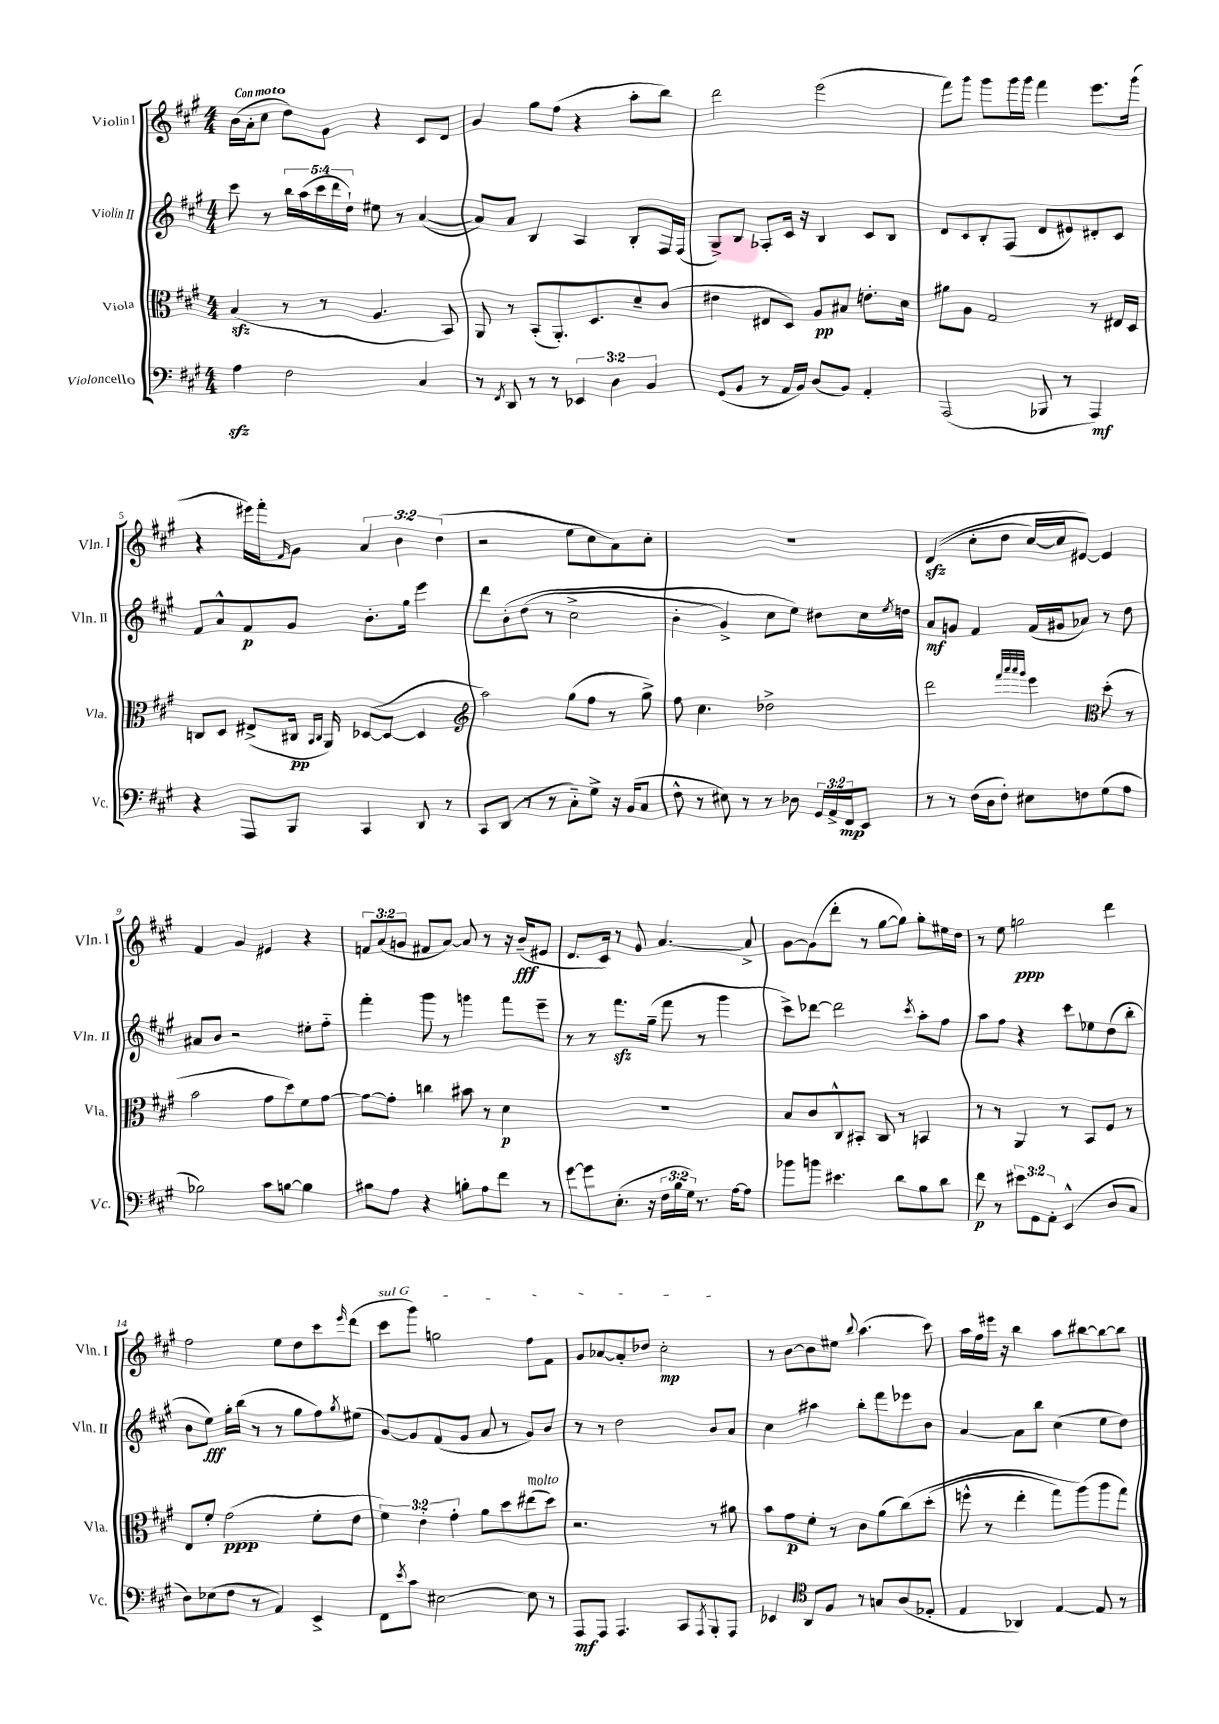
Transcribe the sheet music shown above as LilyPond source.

<<
\new StaffGroup <<
\new Staff = "s0" \with { instrumentName = "Violin I" shortInstrumentName = "Vln. I" } {
    \clef treble \key a \major \numericTimeSignature \time 4/4 \override Staff.TupletNumber.text = #tuplet-number::calc-fraction-text \tempo "Con moto"
    b'16( a'16-. cis''8 d''8) gis'8 r4 cis'8 d'8 |
    gis'4 gis''8 fis''8( r4 a''8-. b''8) |
    d'''2 e'''2( |
    fis'''8) gis'''8 gis'''8 gis'''16 gis'''16 fis'''4 e'''8. gis'''16( |
    r4 eis'''16) fis'''16-. \grace { fis'16 } gis'8 \tuplet 3/2 { a'4 b'4 d''4( } |
    r2 e''8 cis''8 a'8) cis''8-. |
    R1 |
    d'4\sfz(\( cis''8-. d''8 cis''16~) cis''16 eis'8~\) eis'4 |
    fis'4 gis'4 eis'4 r4 |
    \tuplet 3/2 { f'8 a'8( g'8 } fis'8 a'8~) a'8 r8 r16 b'16--\fff( eis'8 |
    d'8. cis'16) r8 gis'8 a'4.~ a'8-> |
    gis'8~ gis'8( d'''8-. r8 gis''8~ gis''8) gis''8-. eis''16 d''16 |
    r8 e''8 g''2\ppp d'''4 |
    fis''2 e''8 d''8 cis'''8 \grace { e'''16 } d'''8( |
    \once \override TextSpanner.bound-details.left.text = \markup { \italic "sul G" } cis'''8\startTextSpan gis'''8) g''2 fis''8 fis'8 |
    gis'8 aes'8~ aes'8-. des''8 cis''2-.\mp\stopTextSpan |
    r8 b'8~ b'8 eis''8 \appoggiatura { b''8 } a''4.( cis'''8) |
    a''16 fis''16 eis'''16 r16 b''4 a''8 bis''8~ bis''8~ bis''8 \bar "|." |
}
\new Staff = "s1" \with { instrumentName = "Violin II" shortInstrumentName = "Vln. II" } {
    \clef treble \key a \major \numericTimeSignature \time 4/4 \override Staff.TupletNumber.text = #tuplet-number::calc-fraction-text
    cis'''8 r8 \tuplet 5/4 { b''16 a''16( cis'''16 d'''16 d''16-!) } eis''8 r8 a'4~( |
    a'8) a'8 b4 a4 b8-. fis16 fis16( |
    gis8->) b8 aes8-. cis'16 r16 b4 cis'8 b8 |
    d'8 cis'8 b8-. fis8( d'8 eis'8) dis'8-. cis'8 |
    fis'8 a'8-^ fis'8\p gis'8 b'8.-. gis''16 e'''4 |
    d'''8 b'8-.\( d''8( r8 cis''2-> |
    b'4-. gis'4->) cis''8 e''8\) dis''8 cis''16 \acciaccatura { e''8 } d''16 |
    a'8\mf g'8 fis'4 fis'16( gis'16 aes'8) r8 d''8 |
    ais'8 b'8 r2 eis''8-. fis''8-_ |
    fis'''4-. gis'''8 r8 g'''4 fis'''8 e'''8-- |
    r8 r8 fis'''8.\sfz gis''16--( fis'''8 r8 gis'''4 |
    cis'''8->) des'''8~ des'''2 \acciaccatura { cis'''8 } a''8-. fis''8 |
    a''8 fis''8 r4 cis'''8 ees''8 d''8( b''8-. |
    b'8 e''8\fff) gis''16-. b''16( r8 r8 gis''8 fis''8) \acciaccatura { gis''8 } eis''8( |
    gis'8~) gis'8 fis'8( gis'8 a'8 r8 gis'8) b'8 |
    r8 r8 d''2 b'8 a'8 |
    cis''4 ais''4 b''8-. fis'''8 ees'''8 b'8 |
    a'4~ a'8 b''8 cis''4( e''8 d''8) \bar "|." |
}
\new Staff = "s2" \with { instrumentName = "Viola" shortInstrumentName = "Vla." } {
    \clef alto \key a \major \numericTimeSignature \time 4/4 \override Staff.TupletNumber.text = #tuplet-number::calc-fraction-text
    b4\sfz( r8 r8 a4. b,8) |
    a,8 r8 b,8-.( a,8.-.) d8. d'8-- cis'8( |
    eis'4 eis8 d8) a8\pp bis8 e'8.-. d'16 |
    ais'8 a8 gis2 r8 eis16 d16 |
    c8 d8 eis8->( cis16\pp \grace { b,16 cis16 } a,16) des8~( des8~ des4 |
    \clef treble a''2) gis''8( fis''8 r8 gis''8->) |
    fis''8 cis''4. des''2-> |
    d'''2 \grace { fis'''32 a'''32 a'''32 gis'''32 } e'''4 \clef alto d''8-.( r8 |
    b'2 gis'8 d''8) fis'8 gis'8~ |
    gis'8~ gis'8-. c''4 bis'8 r8 d'4\p |
    R1 |
    b8 cis'8 cis8-^ bis,8-. cis8 r8 b,4 |
    r8 r8 a,4 r8 b,8 fis8 r8 |
    e8 fis'8-. gis'2\ppp( fis'8-. e'8 |
    \tuplet 3/2 { fis'4) e'4-. gis'4-. } a'8 d''8 eis''8^\markup { \italic "molto" }( d''8) |
    r2. r8 ais'8 |
    b'8 gis'8\p fis'8-. r8 cis'8 a'8( cis''8)\( d''8-.( |
    f''8-^ r8 e''4-. gis''8) a''8(\) a''8 gis''8) \bar "|." |
}
\new Staff = "s3" \with { instrumentName = "Violoncello" shortInstrumentName = "Vc." } {
    \clef bass \key a \major \numericTimeSignature \time 4/4 \override Staff.TupletNumber.text = #tuplet-number::calc-fraction-text
    a4\sfz fis2 cis4 |
    r8 \acciaccatura { fis,8 } d,8 r8 r8 \tuplet 3/2 { ees,4 d4 b,4 } |
    gis,8( b,8 r8 a,16 b,16) d8( b,8) a,4-. |
    a,,2( bes,,8 r8 a,,4\mf) |
    r4 a,,8 b,,8 cis,4 d,8 r8 |
    cis,8 d,8( r8 r8 cis8-_) gis8-> r16 b,16( cis8 |
    fis8-^ r8 eis8) r8 r8 des8 \tuplet 3/2 { gis,16 a,16-> fis,16\mp } e,8 |
    r8 r8 fis16( d16 fis8-.) eis8 f8 gis8( a8 |
    bes2) cis'8 b8~ b4 |
    bis8 a8 r4 b8-. a8 fis'8 r8 |
    gis'8~ gis'8 e8.-.( r16 \tuplet 3/2 { fis16 b16 gis16) } r8. a16~ a8 |
    bes'8 b'8 eis'4. d'8 b8 d'8 |
    fis'8\p r8 \tuplet 3/2 { eis'8 gis,8 a,8-. } e,4-^( d8 cis8 |
    d8) ees8( fis8 r8 a,4) e,4-> |
    fis,8 \acciaccatura { e'8 } cis'8 eis2~ eis8 r8 |
    a,,8\mf a,,8 a,,4. cis,8 \acciaccatura { a,,8 } b,,8-. a,,8 |
    ees,4 \clef tenor a,8 fis8 r8 g8 a8( ees8-. |
    e4 aes,4) e4~ e8 r8 \bar "|." |
}
>>
>>
